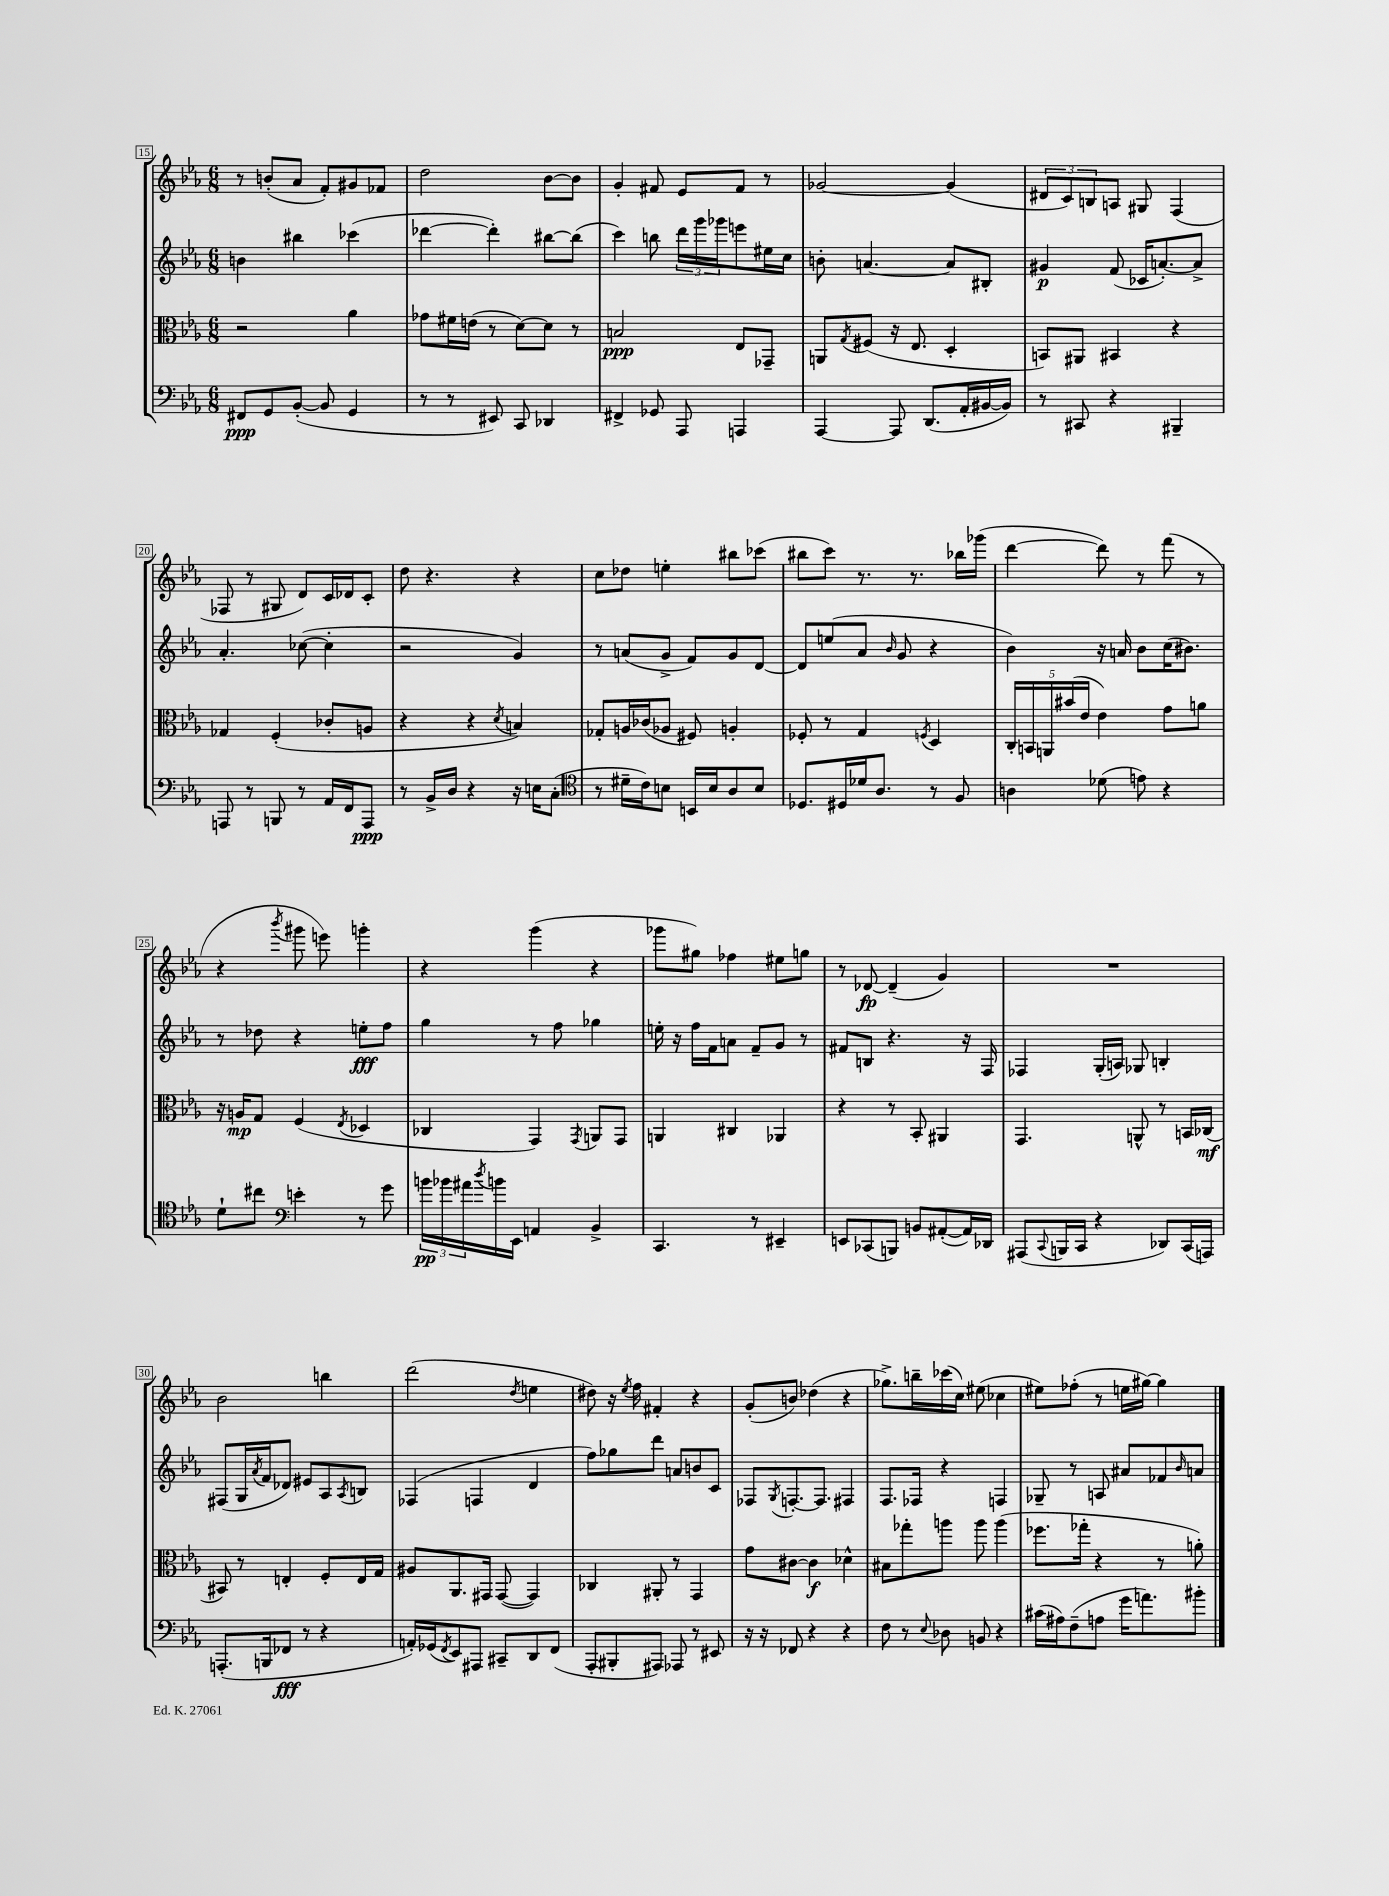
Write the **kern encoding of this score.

**kern	**dynam	**kern	**dynam	**kern	**dynam	**kern	**dynam
*part4	*part4	*part3	*part3	*part2	*part2	*part1	*part1
*staff4	*staff4	*staff3	*staff3	*staff2	*staff2	*staff1	*staff1
*clefF4	*	*clefC3	*	*clefG2	*	*clefG2	*
*k[b-e-a-]	*	*k[b-e-a-]	*	*k[b-e-a-]	*	*k[b-e-a-]	*
*M6/8	*	*M6/8	*	*M6/8	*	*M6/8	*
=15	=15	=15	=15	=15	=15	=15	=15
8FF#X/L	ppp	2r	.	4bn\	.	8r	.
8GG/	.	.	.	.	.	(8bn'/L	.
([8BB-'/J	.	.	.	4bb#X\	.	8a-/J	.
8BB-/]	.	.	.	.	.	8f'/L)	.
4GG/	.	4a-\	.	(4ccc-X\	.	8g#X/	.
.	.	.	.	.	.	8f-X/J	.
=16	=16	=16	=16	=16	=16	=16	=16
8r	.	8g-X\L	.	[4ddd-X\	.	2dd\	.
8r	.	16f#X\L	.	.	.	.	.
.	.	(16en\JJ	.	.	.	.	.
8EE#X/)	.	8r	.	4ddd-'\])	.	.	.
8CC/	.	[8d\L)	.	.	.	.	.
4DD-X/	.	8d\J]	.	[8bb#X\L	.	[8b-\L	.
.	.	8r	.	(8bb#\J]	.	8b-\J]	.
=17	=17	=17	=17	=17	=17	=17	=17
4FF#X^/	.	2Bn/	ppp	4ccc\)	.	4g'/	.
8GG-X/	.	.	.	8bbn\	.	8f#X/	.
8AAA-/	.	.	.	24ddd\LL	.	8e-/L	.
.	.	.	.	24ggg\	.	.	.
.	.	.	.	24ggg-X\J	.	.	.
4AAAn/	.	8E-/L	.	8eeen\	.	8f#/J	.
.	.	8GG-X~/J	.	16ee#X\L	.	8r	.
.	.	.	.	16cc\JJ	.	.	.
=18	=18	=18	=18	=18	=18	=18	=18
[4AAA-/	.	8AAn/L	.	8bn'\	.	[2g-X/	.
.	.	8qG/	.	.	.	.	.
.	.	(8F#X/J	.	[4.an/	.	.	.
8AAA-/]	.	16r	.	.	.	.	.
.	.	8.E-/	.	.	.	.	.
(8.DD/L	.	.	.	.	.	.	.
.	.	4D'/	.	8a/L]	.	(4g-/]	.
16AA-'/L	.	.	.	.	.	.	.
[16BB#X/	.	.	.	8B#X'/J	.	.	.
16BB#/JJ])	.	.	.	.	.	.	.
=19	=19	=19	=19	=19	=19	=19	=19
8r	.	8BBn/L)	.	4g#X/	p	12d#X/L	.
.	.	.	.	.	.	12c/)	.
8CC#X/	.	8AA#X/J	.	.	.	.	.
.	.	.	.	.	.	12Bn/	.
4r	.	4BB#X/	.	(8f/	.	8An/J	.
.	.	.	.	16c-X/KL	.	8G#X/	.
.	.	.	.	[8.an'/)	.	.	.
4BBB#X~/	.	4r	.	.	.	(4F/	.
.	.	.	.	8a^/J]	.	.	.
!!LO:LB:g=z
=20	=20	=20	=20	=20	=20	=20	=20
8AAAn/	.	4G-X/	.	4.a-'/	.	8F-X/	.
8r	.	.	.	.	.	8r	.
8BBBn/	.	(4F'/	.	.	.	8G#X/	.
8r	.	.	.	([8cc-X\	.	8d/L)	.
16AA-/LL	.	8c-X'/L	.	4cc-'\]	.	16c/L	.
16FF/J	.	.	.	.	.	16d-X/J	.
8AAA/J	ppp	8An/J	.	.	.	8c'/J	.
=21	=21	=21	=21	=21	=21	=21	=21
8r	.	4r	.	2r	.	8dd\	.
16BB-^/LL	.	.	.	.	.	4.r	.
16D/JJ	.	.	.	.	.	.	.
4r	.	4r	.	.	.	.	.
.	.	8qd/	.	.	.	.	.
16r	.	4Bn/)	.	4g/)	.	4r	.
16En\KL	.	.	.	.	.	.	.
(8C'\J	.	.	.	.	.	.	.
=22	=22	=22	=22	=22	=22	=22	=22
*clefC4	*	*	*	*	*	*	*
8r	.	8G-X'/L	.	8r	.	8cc\L	.
16d#X~\LL	.	16An/L	.	(8an/L	.	8dd-X\J	.
16c\J)	.	(16c-X/J	.	.	.	.	.
8Bn\J	.	8A-X/J	.	8g^/J	.	4een'\	.
16BBn/LL	.	8F#X/)	.	8f/L)	.	.	.
16B/J	.	.	.	.	.	.	.
8A-/	.	4An'/	.	8g/	.	8bb#X\L	.
8B/J	.	.	.	[8d/J	.	(8ccc-X\J	.
=23	=23	=23	=23	=23	=23	=23	=23
8.D-X/L	.	8F-X'/	.	8d/L]	.	8bb#X\L	.
.	.	8r	.	(8een/	.	8ccc\J)	.
16D#X/L	.	.	.	.	.	.	.
16d-X/J	.	4G/	.	8a-/J	.	8.r	.
8.A-/J	.	.	.	.	.	.	.
.	.	.	.	16qqb-/	.	.	.
.	.	.	.	8g/	.	.	.
.	.	.	.	.	.	8.r	.
.	.	8qFn/	.	.	.	.	.
8r	.	4D/	.	4r	.	.	.
8F/	.	.	.	.	.	16bb-X\LL	.
.	.	.	.	.	.	(16ggg-X\JJ	.
=24	=24	=24	=24	=24	=24	=24	=24
4An\	.	20C'/LL	.	4b-\)	.	[4ddd\	.
.	.	20BBn/	.	.	.	.	.
.	.	20AAn/	.	.	.	.	.
.	.	(20b#X/	.	.	.	.	.
.	.	20e-/JJ	.	.	.	.	.
(8d-X\	.	4e-\)	.	16r	.	8ddd\])	.
.	.	.	.	16an/	.	.	.
8en\)	.	.	.	8b-\L	.	8r	.
4r	.	8g\L	.	(16cc\K	.	(8fff\	.
.	.	.	.	8.b#X\J)	.	.	.
.	.	8an\J	.	.	.	8r	.
!!LO:LB:g=z
=25	=25	=25	=25	=25	=25	=25	=25
8d`\L	.	16r	.	8r	.	4r	.
.	.	16An/KL	mp	.	.	.	.
8cc#X\J	.	8G/J	.	8dd-X\	.	.	.
*clefF4	*	*	*	*	*	*	*
.	.	.	.	.	.	8qbbb-/	.
4en'\	.	(4F/	.	4r	.	8ggg#X\	.
.	.	.	.	.	.	8eeen\)	.
.	.	8qE-/	.	.	.	.	.
8r	.	4D-X/	.	8een'\L	fff	4gggn'\	.
8g\	.	.	.	8ff\J	.	.	.
=26	=26	=26	=26	=26	=26	=26	=26
24bn\LL	pp	4C-X/	.	4gg\	.	4r	.
24b-X\	.	.	.	.	.	.	.
24a#X\	.	.	.	.	.	.	.
8qdd/	.	.	.	.	.	.	.
16bn\	.	.	.	.	.	.	.
16EE-\JJ	.	.	.	.	.	.	.
4AAn/	.	4GG/)	.	8r	.	(4ggg\	.
.	.	.	.	8ff\	.	.	.
.	.	8qGG/	.	.	.	.	.
4BB-^/	.	8AAn/L	.	4gg-X\	.	4r	.
.	.	8GG/J	.	.	.	.	.
=27	=27	=27	=27	=27	=27	=27	=27
4.CC/	.	4AAn/	.	16een'\	.	8ggg-X\L	.
.	.	.	.	16r	.	.	.
.	.	.	.	16ff\LL	.	8gg#X\J)	.
.	.	.	.	16f\J	.	.	.
.	.	4C#X/	.	8an\J	.	4ff-X\	.
8r	.	.	.	8f~/L	.	.	.
4EE#X~/	.	4AA-X/	.	8g/J	.	8ee#X\L	.
.	.	.	.	8r	.	8ggn\J	.
=28	=28	=28	=28	=28	=28	=28	=28
8EEn/L	.	4r	.	8f#X/L	.	8r	.
(8CC-X/	.	.	.	8Bn/J	.	[8d-X/	fp
8BBBn/J)	.	8r	.	4.r	.	(4d-~/]	.
8BBn/L	.	8BB-'/	.	.	.	.	.
([8AA#X'/	.	4AA#X/	.	.	.	4g/)	.
16AA#/L])	.	.	.	16r	.	.	.
16DD-X/JJ	.	.	.	16F/	.	.	.
=29	=29	=29	=29	=29	=29	=29	=29
(8AAA#X/L	.	4.GG/	.	4F-X/	.	2.r	.
8qqCC/	.	.	.	.	.	.	.
16BBBn/L	.	.	.	.	.	.	.
16CC/JJ	.	.	.	.	.	.	.
4r	.	.	.	(16G'/LL	.	.	.
.	.	.	.	16An/JJ)	.	.	.
.	.	8AAn^^/	.	8G-X/	.	.	.
8DD-X/L)	.	8r	.	4Bn'/	.	.	.
(16CC/L	.	16BBn/LL	.	.	.	.	.
16AAAn/JJ)	.	(16C-X/JJ	mf	.	.	.	.
!!LO:LB:g=z
=30	=30	=30	=30	=30	=30	=30	=30
(8.AAAn'/L	.	8BB#X/)	.	(8F#X/L	.	2b-\	.
.	.	8r	.	16G/L	.	.	.
.	.	.	.	8qa-/	.	.	.
16BBBn/k	.	.	.	16f/J	.	.	.
8FF-X/J	fff	4En'/	.	8d-X/J)	.	.	.
8r	.	.	.	8e#X/L	.	.	.
4r	.	8F'/L	.	8A-/	.	4bbn\	.
.	.	.	.	8qA-/	.	.	.
.	.	16E/L	.	8Bn/J	.	.	.
.	.	16G/JJ	.	.	.	.	.
=31	=31	=31	=31	=31	=31	=31	=31
16AAn'/LL)	.	8A#X/L	.	(4F-X/	.	(2ddd\	.
(16GG-X/J	.	.	.	.	.	.	.
8qFF/	.	.	.	.	.	.	.
8EE-/)	.	8.AA-/	.	.	.	.	.
8AAA#X/J	.	.	.	4Fn/	.	.	.
.	.	16GG#X/Jk	.	.	.	.	.
8CC#X~/L	.	([8GG#/	.	.	.	.	.
.	.	.	.	.	.	8qdd/	.
8DD/	.	4GG#/])	.	4d/	.	4een\	.
(8FF/J	.	.	.	.	.	.	.
=32	=32	=32	=32	=32	=32	=32	=32
8AAA-'/L	.	4C-X/	.	8ff\L)	.	8dd#X\)	.
8BBB#X'/	.	.	.	8gg-X\	.	16r	.
.	.	.	.	.	.	8qee-/	.
.	.	.	.	.	.	16ff\	.
8AAA#X/J)	.	8AA#X'/	.	8ddd\J	.	4f#X'/	.
8AAA-X/	.	8r	.	8an/L	.	.	.
8r	.	4GG/	.	8bn/	.	4r	.
8EE#X/	.	.	.	8c/J	.	.	.
=33	=33	=33	=33	=33	=33	=33	=33
16r	.	8g\L	.	8F-X/L	.	(8g'/L	.
16r	.	.	.	.	.	.	.
.	.	.	.	8qG/	.	.	.
8FF-X/	.	[8c#X\J	.	[8.Fn'/	.	8bn/J)	.
4r	.	4c#\]	f	.	.	(4dd-X\	.
.	.	.	.	8.F/J]	.	.	.
4r	.	4d-X^^\	.	4F#X/	.	4r	.
=34	=34	=34	=34	=34	=34	=34	=34
8F\	.	8B#X\L	.	8.F/L	.	8.gg-X^\L)	.
8r	.	8gg-X'\	.	.	.	.	.
.	.	.	.	16F-X/Jk	.	16bbn~\L	.
8qqE-/	.	.	.	.	.	.	.
8D-X\	.	8aan\J	.	4r	.	(16ccc-X\	.
.	.	.	.	.	.	16cc\JJ)	.
8BBn/	.	8aa\	.	.	.	(8ee#X\	.
4r	.	(4aa\	.	4Fn/	.	4cc-X\	.
=35	=35	=35	=35	=35	=35	=35	=35
(16c#X\LL	.	8.ff-X\L	.	8G-X~/	.	8ee#X\L)	.
16A#X\J)	.	.	.	.	.	.	.
(8F~\	.	.	.	8r	.	(8ff-X'\J	.
.	.	16gg-X'\Jk	.	.	.	.	.
8An\J	.	4r	.	8An/	.	8r	.
16g\KL	.	.	.	8a#X/L	.	16een\LL	.
8.an\)	.	.	.	.	.	[16gg#X\JJ)	.
.	.	8r	.	8f-X/	.	4gg#\]	.
.	.	.	.	16qqb-/	.	.	.
8b#X'\J	.	8an'\)	.	8an/J	.	.	.
==	==	==	==	==	==	==	==
*-	*-	*-	*-	*-	*-	*-	*-
